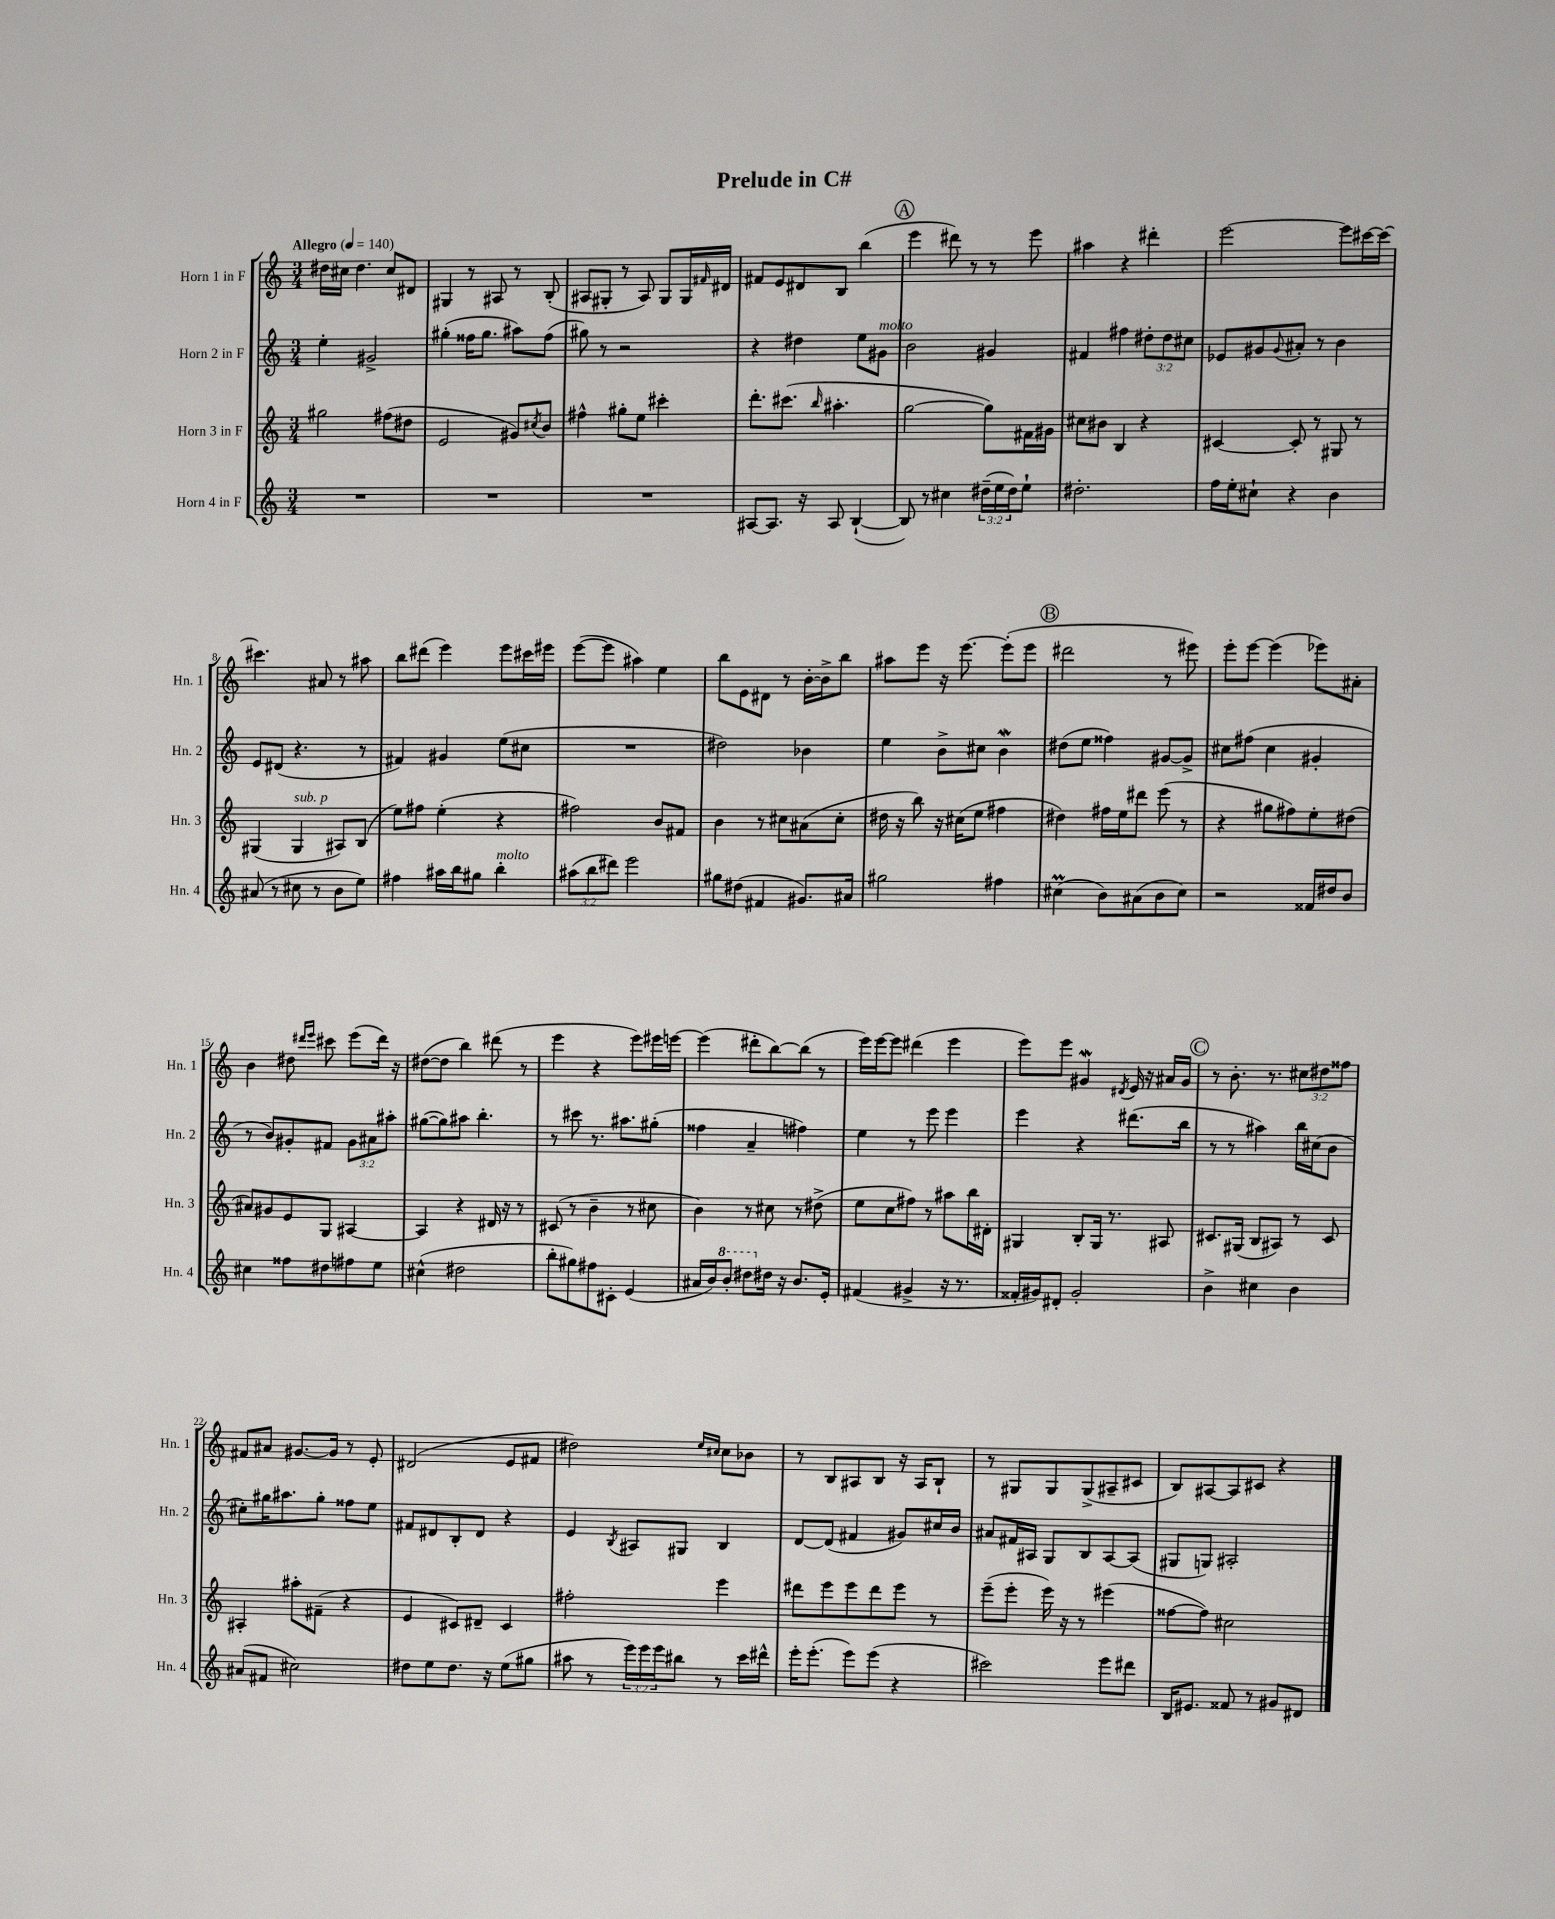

**kern	**kern	**kern	**kern
*part4	*part3	*part2	*part1
*staff4	*staff3	*staff2	*staff1
*I"Horn 4 in F	*I"Horn 3 in F	*I"Horn 2 in F	*I"Horn 1 in F
*I'Hn. 4	*I'Hn. 3	*I'Hn. 2	*I'Hn. 1
*clefG2	*clefG2	*clefG2	*clefG2
*k[]	*k[]	*k[]	*k[]
*M3/4	*M3/4	*M3/4	*M3/4
*MM140	*MM140	*MM140	*MM140
=1	=1	=1	=1
!	!	!	!LO:TX:a:B:t=Allegro
2.r	2gg#X\	4ee'\	16dd#X\LL
.	.	.	16cc#X\JJ
.	.	.	4.dd#\
.	.	2g#X^/	.
.	(8ff#X\L	.	8cc#/L
.	8dd#X\J	.	8d#X/J
=2	=2	=2	=2
2.r	2e/	(4gg#X'\	4G#X/
.	.	16ff##X\KL	8r
.	.	8.gg#\J	.
.	.	.	8A#X/
.	8g#X/L)	8aa#X\L)	8r
.	8qcc#X/	.	.
.	8b/J	(8ff##\J	(8B'/
=3	=3	=3	=3
2.r	4ff#X^^\	8gg#X\)	8A#X/L
.	.	8r	8G#X'/J
.	8gg#X'\L	2r	8r
.	8ee\J	.	8A#/)
.	4ccc#X'\	.	8G#/L
.	.	.	16G#/L
.	.	.	16qqf#X/
.	.	.	16d#X/JJ
=4	=4	=4	=4
[8A#X/L	8.ddd'\L	4r	8f#X/L
8.A#/J]	.	.	8e/
.	(8.ccc#X\J	.	.
.	.	4dd#X\	8d#X/
16r	.	.	.
.	16qqbb/	.	.
8A#/	4.aa#X'\	.	8B/J
([4B`/	.	8ee\L	(4bb\
!	!	!LO:TX:a:i:t=molto	!
.	.	8g#X\J	.
!!LO:REH:place=s1:t=A
=5	=5	=5	=5
8B/])	[2gg\	2b\	4eee\
8r	.	.	.
4cc#X\	.	.	8ddd#X\)
.	.	.	8r
(24dd#X~\LL	8gg\L])	4g#X/	8r
24ee\	.	.	.
24dd#\J)	.	.	.
8ee`\J	16f#X\L	.	8eee\
.	16g#X\JJ	.	.
=6	=6	=6	=6
2.dd#X'\	8cc#X\L	4f#X/	4aa#X\
.	8b#X\J	.	.
.	4B/	4ff#X\	4r
.	4r	12dd#X'\L	4ddd#X'\
.	.	12dd#\	.
.	.	12cc#X\J	.
=7	=7	=7	=7
16ff\LL	[4c#X/	8e-X/L	[2eee\
16ee'\J	.	.	.
8cc#X`\J	.	8g#X/	.
.	.	8qqg#/	.
4r	8c#'/]	8a#X'/J	.
.	8r	8r	.
4b\	8G#X/	4b\	8eee\L]
.	8r	.	[16ccc#X\L
.	.	.	16ccc#\JJ_
!!LO:LB:g=z
=8	=8	=8	=8
(8a#X/	(4G#X/	8e/L	4.ccc#X\]
8r	.	(8d#X/J	.
!	!LO:TX:a:i:t=sub. p	!	!
8cc#X\	4G#/	4.r	.
8r	.	.	8a#X/
8b\L	8A#X/L)	.	8r
8ee\J)	(8B/J	8r	8aa#X\
=9	=9	=9	=9
4ff#X\	8ee\L)	4f#X/)	8bb\L
.	8ff#X\J	.	(8ddd#X\J
16aa#X\LL	(4ee'\	4g#X/	4eee\)
16bb\J	.	.	.
8gg#X\J	.	.	.
!LO:TX:a:i:t=molto	!	!	!
4bb'\	4r	(8ee\L	8eee\L
.	.	8cc#X\J	16ccc#X\L
.	.	.	16eee#X\JJ
=10	=10	=10	=10
(12aa#X\L	2ff#X\)	2.r	([8eee\L
12bb\	.	.	.
.	.	.	8eee\J]
12ddd#X\J)	.	.	.
2eee\	.	.	4aa#X\)
.	8b/L	.	4ee\
.	8f#X/J	.	.
=11	=11	=11	=11
8gg#X\L	4b\	2dd#X\)	8bb\L
(8dd#X\J	.	.	8e\
4f#X/	8r	.	8d#X\J
.	8cc#X\L	.	8r
8.g#X/L)	(8a#X\	4b-X\	[16b'\LL
.	.	.	16b^\J]
.	8cc#'\J	.	8bb\J
16a#X/Jk	.	.	.
=12	=12	=12	=12
2gg#X\	16dd#X\	4ee\	8aa#X\L
.	16r	.	.
.	8bb\)	.	8eee\J
.	16r	8b^\L	16r
.	(16cc#X\KL	.	[8.eee\
.	8ee\J	8cc#X\J	.
4ff#X\	4ff#X\	4bW\	(8eee'\L]
.	.	.	8eee\J
!!LO:REH:place=s1:t=B
=13	=13	=13	=13
(4cc#Xm\	4dd#X\)	(8dd#X\L	2ddd#X\
.	.	8ee\J	.
8b\L)	16ff#X\LL	4ff##X\)	.
.	16ee\J	.	.
(8a#X\	8ddd#X\J	.	.
8b\	(8eee\	[8g#X/L	8r
8cc#\J)	8r	8g#^/J]	8eee#X\)
=14	=14	=14	=14
2r	4r	8cc#X\L	8eee'\L
.	.	(8ff#X\J	[8eee\J
.	8gg#X\L	4cc#\	(4eee\]
.	8ff#X\)	.	.
16f##X/LL	8ee'\	4g#X'/	8eee-X\L)
16dd#X/J	.	.	.
8b/J	(8dd#X\J	.	8a#X'\J
!!LO:LB:g=z
=15	=15	=15	=15
4cc#X\	8a#X/L)	8r	4b\
.	8g#X/	8b/L)	.
8ff##X\L	8e/	8g#X'/	8dd#X\
.	.	.	16qqddd#X/LL
.	.	.	16qqeee/JJ
8dd#X\	8G/J	8f#X/J	8ccc#X\
8ff#X\	[4A#X/	12g#\L	(8eee\L
.	.	12a#X\	.
8ee\J	.	.	16ddd#\Jk)
.	.	12aa#X'\J	.
.	.	.	16r
=16	=16	=16	=16
(4cc#X^^\	4A#/]	([8gg#X\L	([8dd#X\L
.	.	8gg#\])	8dd#\J]
2dd#X\	4r	8aa#X\J	4bb\)
.	.	4.bb'\	.
.	16d#X/	.	(8ddd#X\
.	16r	.	.
.	8r	.	8r
=17	=17	=17	=17
8bb'\L	(8c#X/	8r	4eee\
8gg#X\)	8r	8ccc#X\	.
8ff#X\	4b~\	8.r	4r
8c#X'\J	.	.	.
.	.	8.aa#X\L	.
(4e/	8r	.	8eee\L)
.	8cc#X\	(8gg#X'\J	16eee#X\L
.	.	.	[16eeen\JJ
=18	=18	=18	=18
16a#X/LL	4b\)	4ff##X\	(4eee\]
16b/J)	.	.	.
*8va	*	*	*
8bb'/J	.	.	.
8ddd#X\L	8r	4a~/	8ddd#X'\L
*X8va	*	*	*
16dd#X\Jk	8cc#X\	.	[8bb\)
16r	.	.	.
8.b/L	8r	4ff#X\)	(8bb\J]
.	(8dd#X^\	.	8r
16e'/Jk	.	.	.
=19	=19	=19	=19
(4f#X/	8ee\L	4ee\	16eee\LL)
.	.	.	[16eee\J
.	8cc\	.	8eee\J]
4g#X^/	8ff#X\J)	8r	(4ddd#X\
.	8r	8eee\	.
16r	8aa#X\L	4eee\	4eee\
8.r	.	.	.
.	16bb\L	.	.
.	16d#X'\JJ	.	.
=20	=20	=20	=20
16f##X'/LL	4G#X/	4eee\	8eee\L)
16g#X/J)	.	.	.
8d#X'/J	.	.	8eee\J
2g#'/	8B'/L	4r	4g#XW/
.	16G#/Jk	.	.
.	8.r	.	.
.	.	.	8qd#X/
.	.	(8.ddd#X\L	16e/
.	.	.	16r
.	8A#X/	.	16a#X/LL
.	.	16bb\Jk	16g#/JJ
!!LO:REH:place=s1:t=C
=21	=21	=21	=21
4b^\	8.c#X/L	8r	8r
.	.	8r	8.b'\
.	(16G#X/Jk	.	.
4cc#X\	8B/L	4aa#X\)	.
.	.	.	8.r
.	8A#X/J)	.	.
4b\	8r	16bb\LL	12cc#X\L
.	.	(16cc#X\J	.
.	.	.	12dd#X\
.	8c#/	8b\J	.
.	.	.	12ff##X\J
!!LO:LB:g=z
=22	=22	=22	=22
(8a#X/L	4A#X'/	8cc#X'\L)	8f#X/L
8f#X/J	.	16gg#X\K	8a#X/J
.	.	8.aa#X\	.
2cc#X\)	8aa#X'\L	.	[8.g#X/L
.	(8f#X~\J	8gg#'\J	.
.	.	.	16g#/Jk]
.	4r	8ff##X\L	8r
.	.	8ee\J	8e'/
=23	=23	=23	=23
8dd#X\L	4e/	8f#X/L	(2d#X/
8ee\	.	8d#X/	.
8.dd#\J	8c#X/L)	8B'/	.
.	8d#X~/J	8d#/J	.
16r	.	.	.
(8ee\L	4c#/	4r	8e/L
8gg#X\J	.	.	8f#X/J
=24	=24	=24	=24
8aa#X\	2ff#X'\	4e/	2dd#X\)
8r	.	.	.
.	.	8qB/	.
24eee\LL)	.	8A#X/L	.
24eee\	.	.	.
24eee\J	.	.	.
8bb#X\J	.	8G#X/J	.
.	.	.	16qqee/LL
.	.	.	16qqcc#X/JJ
8r	4eee\	4B/	8cc#\L
16ccc\LL	.	.	8b-X\J
16ddd#X^^\JJ	.	.	.
=25	=25	=25	=25
16eee'\KL	8ddd#X\L	[8d/L	8r
(8.eee'\J	.	.	.
.	8eee\	(8d/J]	8B/L
8eee\L)	8eee\	4f#X/	8A#X/
(8eee\J	8ddd#\	.	8B/J
4r	8eee\J	8g#X/L)	16r
.	.	.	16A#/KL
.	8r	16cc#X/L	8B`/J
.	.	16b/JJ	.
=26	=26	=26	=26
2ccc#X\)	(8eee~\L	8a#X/L	8r
.	8eee'\J	16f#X/L	8G#X/L
.	.	16A#X/JJ	.
.	16eee\)	8G/L	8G#/
.	16r	.	.
.	8r	8B/	(8G#^/
8eee\L	(4eee#X\	[8A#/	8A#X~/
8ddd#X\J	.	(8A#/J]	8c#X/J
=27	=27	=27	=27
16B/KL	[8ff##X\L	8G#X/L	8B/L)
8.e#X/J	.	.	.
.	8ff##\J])	8Gn/J)	[8A#X/
8f##X/	2cc#X\	2A#X'/	8A#/]
8r	.	.	8c#X/J
8g#X/L	.	.	4r
8d#X/J	.	.	.
==	==	==	==
*-	*-	*-	*-
